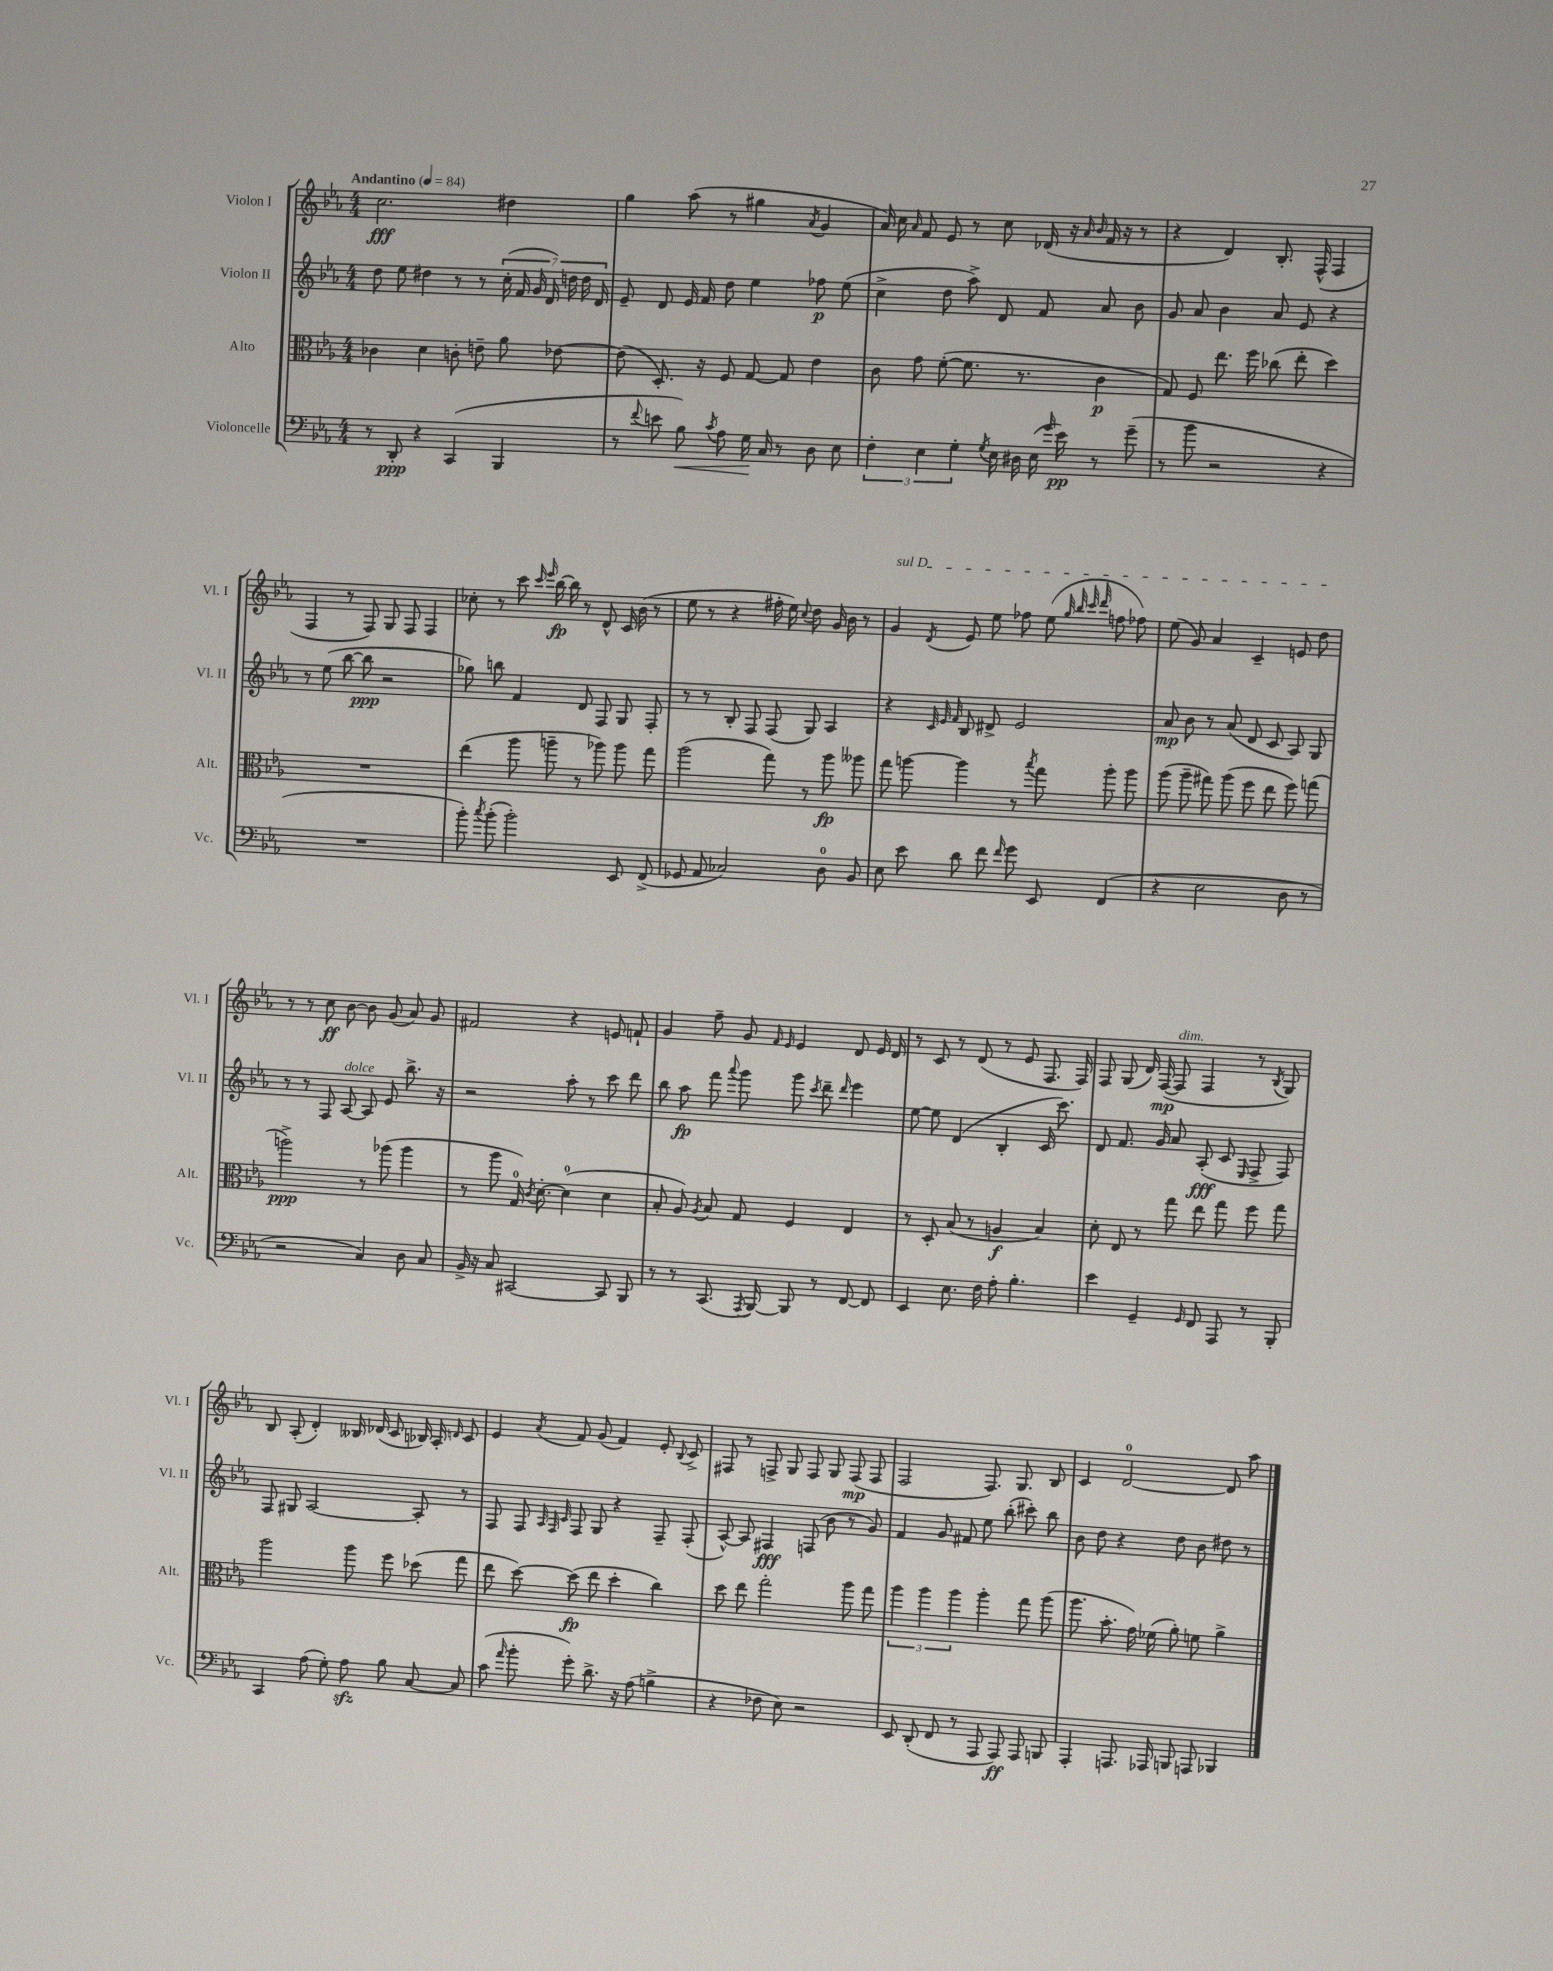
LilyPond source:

<<
\new StaffGroup <<
\new Staff = "s0" \with { instrumentName = "Violon I" shortInstrumentName = "Vl. I" } {
    \clef treble \key ees \major \numericTimeSignature \time 4/4 \tempo "Andantino" 4 = 84
    \autoBeamOff c''2.\fff dis''4 |
    g''4 aes''8( r8 gis''4 \acciaccatura { aes'8 } g'4 |
    aes'16) c''16 \grace { aes'16 } f'8 ees'8 r8 c''8 des'16( r16 \grace { aes'16 bes'16 } f'16 r16 r8 |
    r4 d'4) bes8.-. f16-^( f4 |
    f4 r8 f8) g8 f8 f4 |
    ces''8-. r8 c'''8 \grace { c'''16 ees'''16 } bes''16~\fp bes''16 r8 d'8-^ c'16 bes'16( r8 |
    ees''8 r8 r4 fis''16-. ees''16) \appoggiatura { c''8 } d''8 g'16 bes'16 r8 |
    \once \override TextSpanner.bound-details.left.text = \markup { \italic "sul D" } g'4\startTextSpan \acciaccatura { d'8 } ees'8 ees''8 fes''8 ees''8( \grace { g''32 bes''32 c'''32 d'''32 } f''8 fes''8) |
    ees''8( g'8) aes'4 c'4-- e'8 d''8\stopTextSpan |
    r8 r8 c''8\ff bes'8~ bes'8 g'8( aes'8) g'8 |
    fis'2 r4 e'8 f'8-! |
    g'4 f''8-- g'8 \grace { f'16 ees'16 } ees'4 d'8 ees'16 d'16 |
    r8 c'8 r8 d'8( r8 ees'8 f8. f16) |
    f8 g8( d'16) f16~\mp( f8^\markup { \italic "dim." } f4 r8 \acciaccatura { bes8 } g8) |
    bes8 aes8-.( d'4-.) beses16 des'16( c'8 bes16) aes16-. \grace { d'16 } c'8 |
    ees'4 \acciaccatura { aes'8 } f'8 g'8( f'4) ees'8-. \appoggiatura { bes8 } c'8-> |
    fis8 r8 f8-> g8 f8 g8 f8\mp( f8 |
    f2 f8.) g8. bes8 |
    c'4 d'2-0~ d'8 aes''8 \bar "|." |
}
\new Staff = "s1" \with { instrumentName = "Violon II" shortInstrumentName = "Vl. II" } {
    \clef treble \key ees \major \numericTimeSignature \time 4/4
    \autoBeamOff d''8 ees''8 dis''4 r8 r8 \tuplet 7/4 { c''16-.( f'16 g'16 d'16) d''16 d''16 d'16 } |
    ees'8-- d'8 ees'16 f'16 d''8 ees''4 fes''8\p ees''8( |
    c''4-> d''8 aes''8->) d'8 f'8 aes'8 bes'8 |
    g'8 aes'8 bes'4 aes'8 ees'8 r4 |
    r8 ees''8( bes''8~ bes''8\ppp r2 |
    ges''8) b''8 f'4 d'8 f8 g8 f8-. |
    r8 r8 bes8-. f8 f8( g8) aes4 |
    r4 \grace { c'32 ees'32 f'32 } bes8 dis'8-> ees'2 |
    aes'8\mp bes'8 r8 aes'8( d'8 c'8 aes8) g8 |
    r8 r8 f8 aes8~^\markup { \italic "dolce" } aes8 ees'8 bes''8.-> r16 |
    r2 aes''8-. r8 c'''8 d'''8 |
    bes''8 aes''8\fp f'''8 \appoggiatura { aes'''8 } g'''8 g'''8 \acciaccatura { c'''8 } d'''8-- \grace { d'''16 } ees'''4 |
    ees''8~ ees''8 d'4( bes4-. c'16 c'''8.) |
    d'8 f'8. g'16 aes'8 aes8-.\fff( c'8 \grace { ees16 } f8-> f8) |
    f8 gis8 aes2~ aes8-. r8 |
    f8 f8 \grace { aes32 f32 c'32 } f8 g8 r4 f8-- f8-.( |
    aes8~-^) aes8 fis4\fff f8( bes'8 r8 g'8) |
    f'4 g'8 fis'8 ees''8 bes''8-.( cis'''8-.) bes''8 |
    bes'8 d''8 r4 d''8 bes'8 dis''8 r8 \bar "|." |
}
\new Staff = "s2" \with { instrumentName = "Alto" shortInstrumentName = "Alt." } {
    \clef alto \key ees \major \numericTimeSignature \time 4/4
    \autoBeamOff ces'4 d'4 c'8-. e'8-- aes'8 ees'8~ |
    ees'8( d8.-.) r16 f8 g8~ g8 ees'4 |
    c'8 g'8 f'8~-.( f'8. r8. c'4\p |
    g8) f8 ees''8. f''16 ces''8( ees''8-. d''4) |
    R1 |
    ees''4( aes''8 a''8-- r8 aes''8) aes''8 g''8 |
    aes''2( g''8) r8 aes''8\fp aeses''8 |
    g''8 a''8~ a''4 r8 \acciaccatura { bes''8 } g''8 a''8-. a''8 |
    aes''8( aes''8-- gis''8) aes''8( f''8 ees''8 f''8) g''8( |
    a''2->\ppp) r8 aes''8( aes''4 |
    r8 aes''8 g16-0) \acciaccatura { c'8 } d'8.~-. d'4-0( d'4 |
    bes8-. aes8) \acciaccatura { aes8 } bes8 g8 f4 ees4 |
    r8 d8-. bes8( r8 a4\f bes4) |
    d'8-. ees8 r8 g''8 ees''8 g''8 f''8 g''8 |
    aes''2 aes''8 f''8 des''8( g''8 |
    ees''8 d''8~) d''8\fp( ees''8 d''4-. c''4) |
    d''8 ees''8 g''2-. aes''8 g''8 |
    \tuplet 3/2 { aes''4 aes''4 aes''4 } aes''4-. g''8 aes''8( |
    aes''8. bes'8.-. g'16) fes'16( aes'8-.) f'8 aes'4-> \bar "|." |
}
\new Staff = "s3" \with { instrumentName = "Violoncelle" shortInstrumentName = "Vc." } {
    \clef bass \key ees \major \numericTimeSignature \time 4/4
    \autoBeamOff r8 d,8-.\ppp r4 c,4( bes,,4 |
    r8 \appoggiatura { f'8 } e'8 bes8\<) \acciaccatura { c'8 } aes8 g16\! c16 r8 d8 ees8 |
    \tuplet 3/2 { f4-. ees4 g4-. } \acciaccatura { g8 } ees16 dis16 ees16( \grace { g'16 } ees'16\pp) r8 g'8--( |
    r8 bes'8 r2 r4 |
    R1 |
    bes'8-.) \acciaccatura { c''8 } bes'8-.( bes'2-.) ees,8 f,8->( |
    ges,8 aes,8 ces2) d8-0 bes,8 |
    ees8 ees'8 d'8 f'8 \grace { f'16 } g'8 ees,8 f,4( |
    r4 ees2 d8 r8 |
    r2 c4) d8 c8 |
    bes,16-> r16 c8 cis,2~ cis,8 bes,,8 |
    r8 r8 c,8.( \acciaccatura { aes,,8 } bes,,16~) bes,,8 r8 f,8~ f,8 |
    ees,4 ees8. f16 aes8-. bes4.-. |
    ees'4 g,4-- \grace { g,16 } f,8 aes,,8 r8 bes,,8-. |
    c,4 aes8( g8-.) aes8\sfz bes8 c8~ c8 |
    c'8( \grace { aes'16 } bes'8-. g'8-.) d'8.-> r16 aes8( b4-> |
    r4 fes8 ees8) r2 |
    ees,8 d,8-.( f,8 r8 aes,,8 aes,,8\ff) aes,,8 b,,8 |
    aes,,4-. a,,8. aes,,16 b,,8 a,,8 bes,,4 \bar "|." |
}
>>
>>
\layout { \context { \Score \remove "Bar_number_engraver" } }
